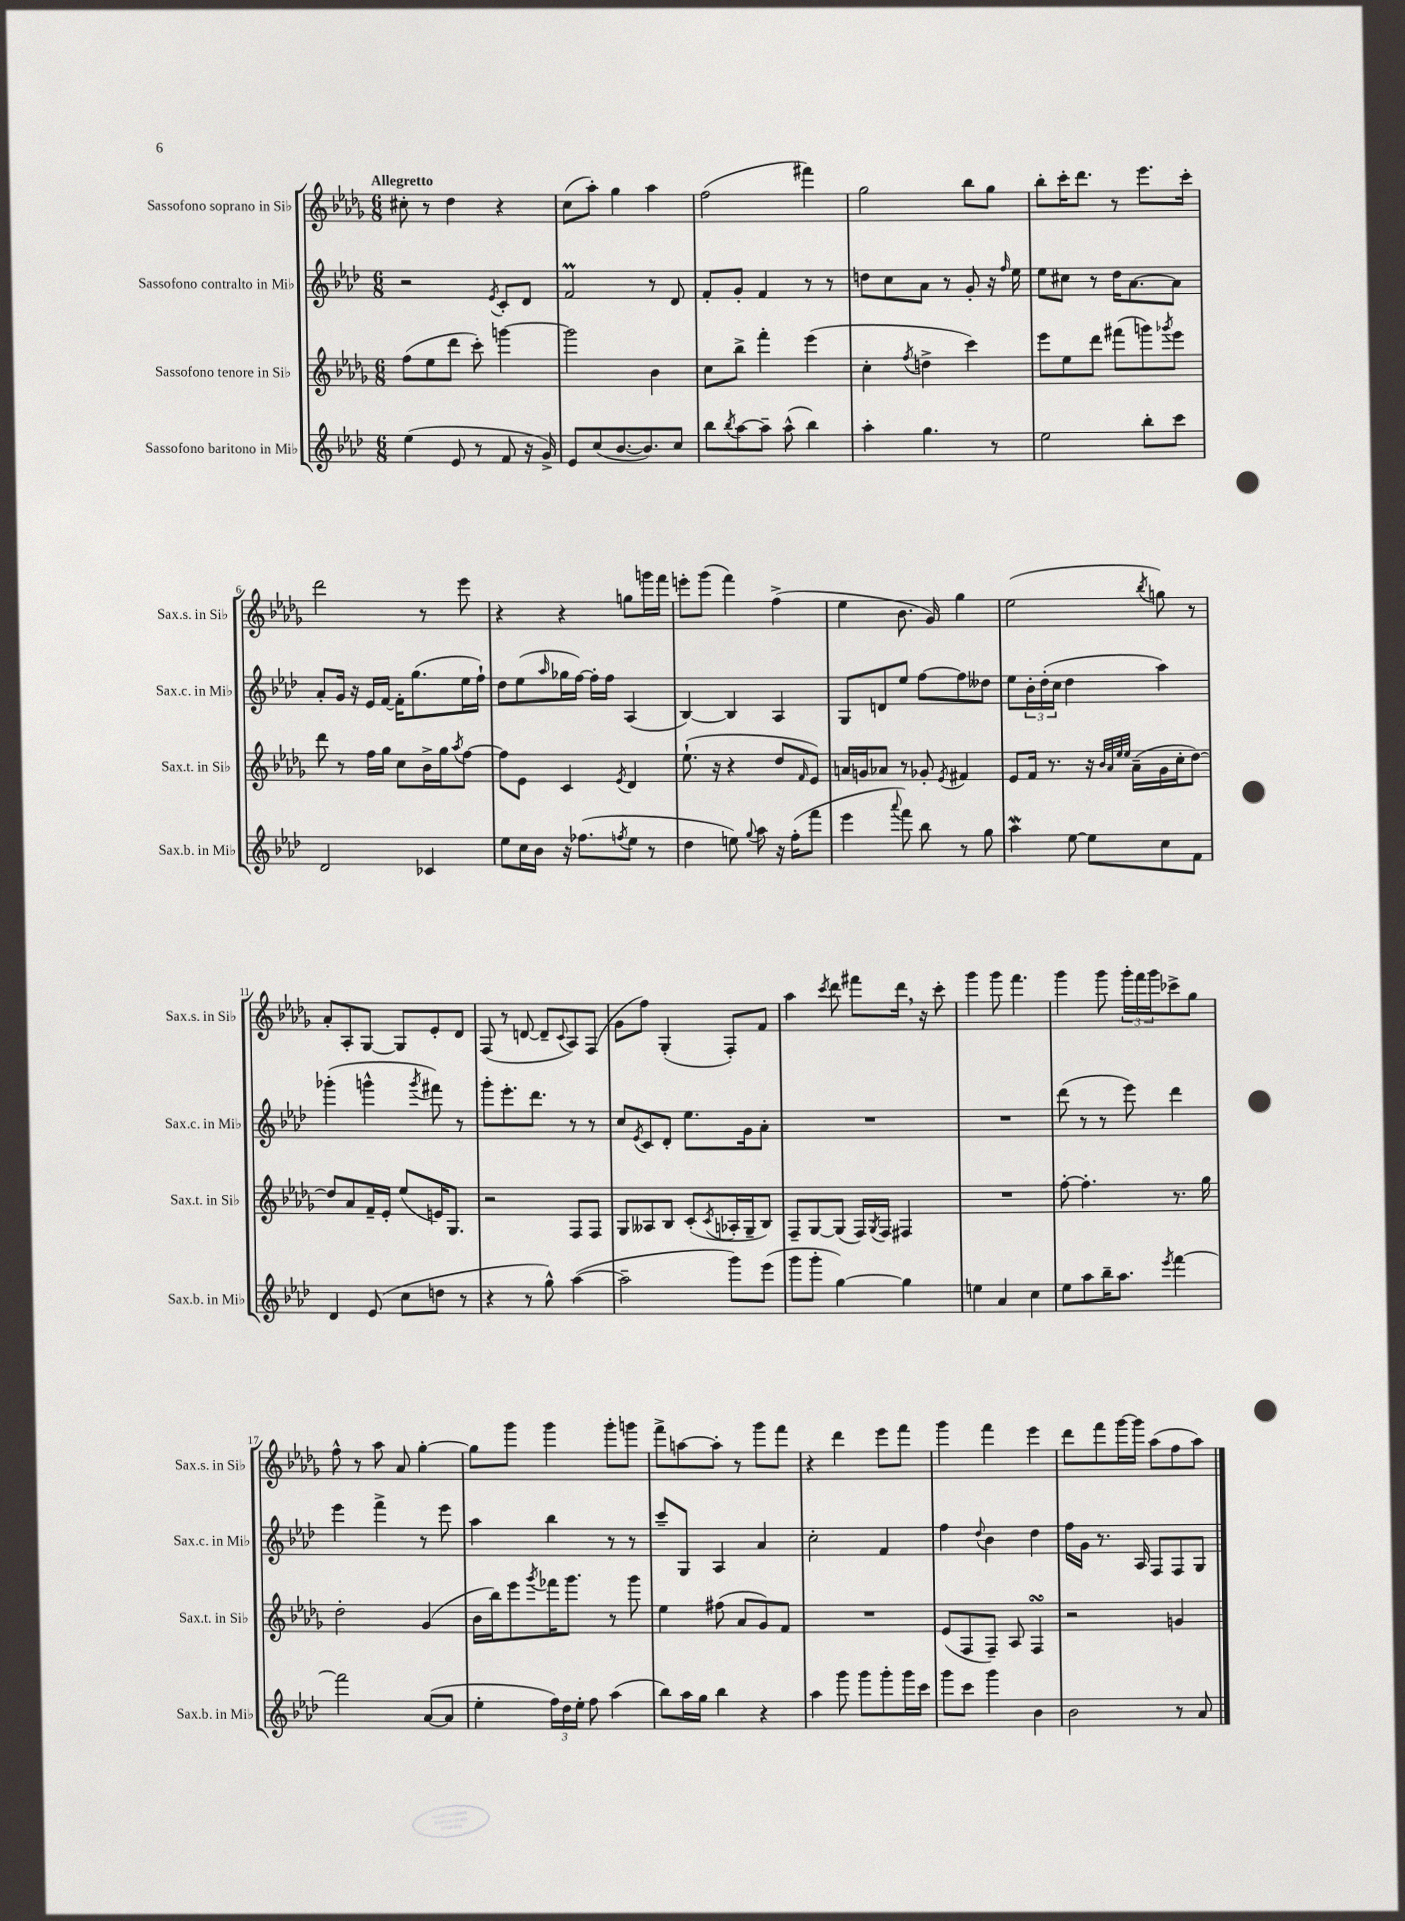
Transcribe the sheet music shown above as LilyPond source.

<<
\new StaffGroup <<
\new Staff = "s0" \with { instrumentName = "Sassofono soprano in Sib" shortInstrumentName = "Sax.s. in Sib" } {
    \clef treble \key des \major \numericTimeSignature \time 6/8 \tempo "Allegretto"
    cis''8-. r8 des''4 r4 |
    c''8( aes''8-.) ges''4 aes''4 |
    f''2( fis'''4) |
    ges''2 bes''8 ges''8 |
    bes''8-. c'''16-. des'''8. r8 ees'''8. c'''16-. |
    des'''2 r8 ees'''8 |
    r4 r4 g''8 g'''16 f'''16 |
    e'''8-. ges'''8( f'''4) f''4->( |
    ees''4 bes'8. ges'16) ges''4 |
    ees''2( \acciaccatura { bes''8 } g''8) r8 |
    aes'8-. aes8-. ges8~ ges8 ees'8-. des'8 |
    f8( r8 d'8~ d'8-- \appoggiatura { c'8 } aes8) f8( |
    ges'8 f''8) ges4-.( f8-.) f'8 |
    aes''4 \acciaccatura { c'''8 } des'''8 fis'''8 des'''16 \breathe r16 c'''8-. |
    ges'''4 ges'''8 f'''4. |
    ges'''4 ges'''8 \tuplet 3/2 { ges'''16-. f'''16 ges'''16 } ces'''8-> ges''8 |
    f''8-^ r8 aes''8 aes'8 ges''4~-. |
    ges''8 ges'''8 ges'''4 ges'''8-. g'''8 |
    f'''8-> a''8~ a''8-. r8 ges'''8 f'''8 |
    r4 des'''4 ees'''8 f'''8 |
    ges'''4 f'''4 ees'''4 |
    des'''8 f'''8 ges'''16~ ges'''16 aes''8( f''8 aes''8) \bar "|." |
}
\new Staff = "s1" \with { instrumentName = "Sassofono contralto in Mib" shortInstrumentName = "Sax.c. in Mib" } {
    \clef treble \key aes \major \numericTimeSignature \time 6/8
    r2 \acciaccatura { ees'8 } c'8-. des'8 |
    f'2\prall r8 des'8 |
    f'8-. g'8-. f'4 r8 r8 |
    d''8 c''8 aes'8 r8 g'8-. r16 \grace { f''16 } ees''16 |
    ees''8 cis''8 r8 des''16 aes'8.~ aes'8 |
    aes'8-. g'16 r16 ees'16 f'16~ f'16-. g''8.( ees''16 f''16-!) |
    des''8 ees''8( \grace { aes''16 } ges''16 f''16~) f''16-. f''16 aes4( |
    bes4~) bes4 aes4 |
    g8 d'8 ees''8 f''8~ f''8 deses''8 |
    ees''8 \tuplet 3/2 { bes'16-. des''16-.( c''16 } des''4 aes''4) |
    ges'''4-.( g'''4-^ \acciaccatura { g'''8 } fis'''8) r8 |
    g'''8-. ees'''8.-. des'''8. r8 r8 |
    c''8 \acciaccatura { ees'8 } c'8 des'8-. ees''8. g'16 aes'8-. |
    R2. |
    R2. |
    des'''8( r8 r8 ees'''8) des'''4 |
    ees'''4 f'''4-> r8 ees'''8 |
    aes''4 bes''4 r8 r8 |
    c'''8-- g8 aes4 aes'4 |
    c''2-. f'4 |
    f''4 \appoggiatura { des''8 } bes'4 des''4 |
    f''16 g'16 r8. aes16 f8 f8 g8 \bar "|." |
}
\new Staff = "s2" \with { instrumentName = "Sassofono tenore in Sib" shortInstrumentName = "Sax.t. in Sib" } {
    \clef treble \key des \major \numericTimeSignature \time 6/8
    f''8( ees''8 des'''8 c'''8-.) g'''4~ |
    g'''2 bes'4 |
    c''8 bes''8-> f'''4-. ees'''4( |
    c''4-. \acciaccatura { f''8 } d''4-> c'''4) |
    ees'''8 ees''8 des'''8 fis'''8( g'''8) \acciaccatura { ges'''8 } ees'''8 |
    des'''8 r8 f''16 ges''16 c''8 bes'16-> ges''16 \acciaccatura { aes''8 } f''8~ |
    f''8 ees'8 c'4 \acciaccatura { ees'8 } des'4 |
    ees''8.-!( r16 r4 des''8 \grace { f'16 } ees'8) |
    a'16 g'16 aes'8 r8 ges'8-. \acciaccatura { ees'8 } fis'4 |
    ees'8 f'16 r8. r16 \grace { bes'32 aes'32 ees''32 ees''32 } aes'16--( ges'16 c''16-. des''8~) |
    des''8 aes'8 f'16-- ees'16-. ees''8( e'16) ges8. |
    r2 f8 f8 |
    ges8 aeses8 bes8 c'8-.( \acciaccatura { c'8 } aes16-. ges16-- bes8) |
    f8-- ges8~ ges8( f16) \acciaccatura { ges8 } f16 fis4 |
    R2. |
    f''8~-. f''4.-. r8. ges''16 |
    des''2-. ges'4( |
    bes'16 bes''16) ees'''8 \acciaccatura { ges'''8 } fes'''16 ges'''8. r8 ges'''8 |
    ees''4 fis''8( aes'8 ges'8) f'8 |
    R2. |
    ees'8( f8 f8--) aes8 f4\turn |
    r2 g'4 \bar "|." |
}
\new Staff = "s3" \with { instrumentName = "Sassofono baritono in Mib" shortInstrumentName = "Sax.b. in Mib" } {
    \clef treble \key aes \major \numericTimeSignature \time 6/8
    ees''4( ees'8 r8 f'8 r16 g'16->) |
    ees'8 c''8( bes'8.~ bes'8.) c''8 |
    bes''8 \acciaccatura { bes''8 } aes''8~ aes''8-- aes''8-^( bes''4) |
    aes''4-. g''4. r8 |
    ees''2 bes''8-. c'''8 |
    des'2 ces'4 |
    ees''8 c''16 bes'16 r16 fes''8.( \acciaccatura { f''8 } ees''8 r8 |
    des''4 e''8) \appoggiatura { g''8 } aes''8 r16 f''16-.( f'''8 |
    ees'''4 \appoggiatura { aes'''8 } f'''8) bes''8 r8 g''8 |
    aes''4\mordent ees''8~ ees''8 c''8 f'8 |
    des'4 ees'8( c''8 d''8 r8 |
    r4 r8 g''8-^) aes''4~( |
    aes''2-- g'''8) ees'''8( |
    g'''8 g'''8-. g''4~) g''4 |
    e''4 aes'4 c''4 |
    ees''8 aes''8 bes''16-- aes''8. \acciaccatura { ees'''8 } f'''4~ |
    f'''2 aes'8~( aes'8 |
    ees''4-. \tuplet 3/2 { f''16) des''16 ees''16-. } f''8 aes''4( |
    bes''8) aes''16 g''16 bes''4 r4 |
    aes''4 g'''8 g'''8 g'''8-. g'''16 c'''16 |
    g'''8 c'''8 g'''4 bes'4 |
    bes'2 r8 aes'8 \bar "|." |
}
>>
>>
